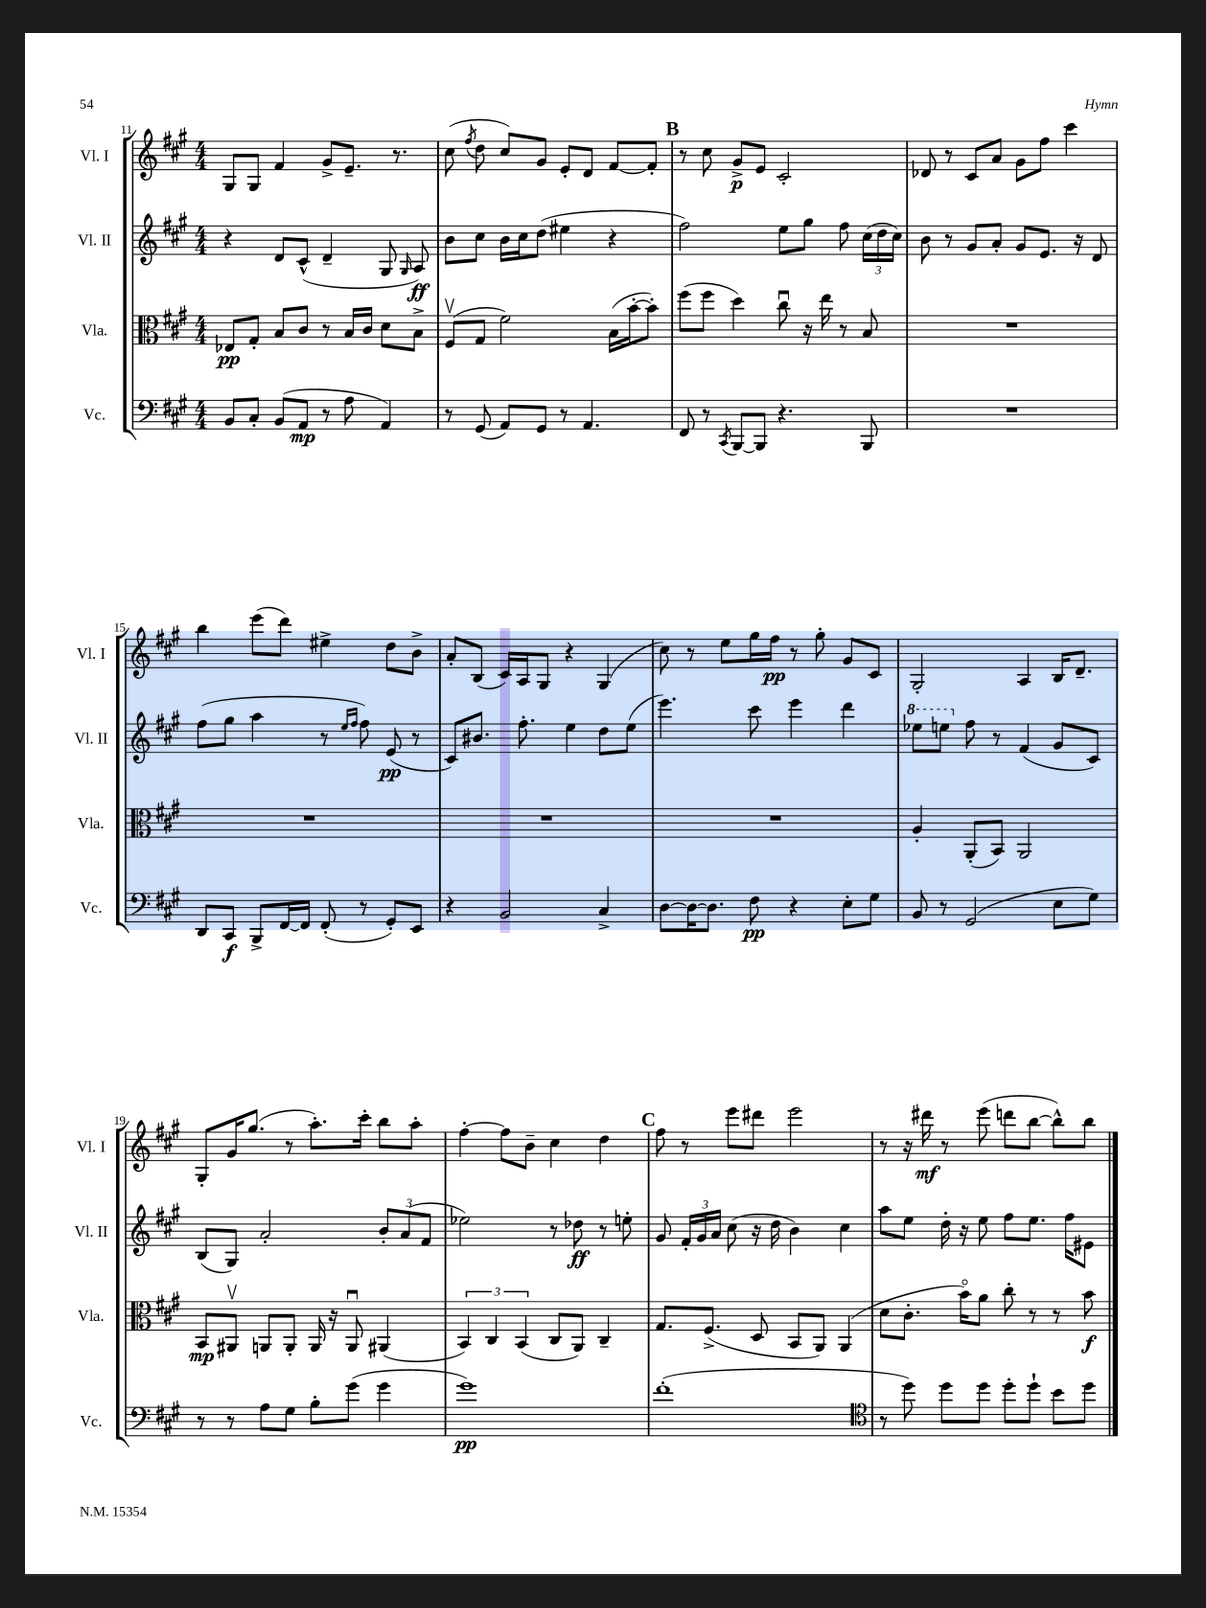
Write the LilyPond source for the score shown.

<<
\new StaffGroup <<
\new Staff = "s0" \with { instrumentName = "Vl. I" shortInstrumentName = "Vl. I" } {
    \clef treble \key a \major \numericTimeSignature \time 4/4
    \autoBeamOff gis8[ gis8] fis'4 gis'8[-> e'8.]-- r8. |
    cis''8( \acciaccatura { fis''8 } d''8 cis''8[) gis'8] e'8[-. d'8] fis'8[~ fis'8]-. |
    \mark \markup { \bold "B" } r8 cis''8 gis'8[->\p e'8] cis'2-. |
    des'8 r8 cis'8[ a'8] gis'8[ fis''8] cis'''4 |
    b''4 e'''8[( d'''8]) eis''4-> d''8[ b'8]-> |
    a'8[-. b8]( cis'16[) a16 gis8] r4 gis4( |
    cis''8) r8 e''8[ gis''16 fis''16]\pp r8 gis''8-. gis'8[ cis'8] |
    gis2-. a4 b16[ d'8.]-- |
    gis8[-. gis'16 gis''8.]( r8 a''8.[-.) cis'''16]-. b''8[ a''8]-. |
    fis''4~-. fis''8[ b'8]-- cis''4 d''4 |
    \mark \markup { \bold "C" } fis''8 r8 e'''8[ dis'''8] e'''2 |
    r8 r16 dis'''16\mf r8 e'''8( d'''8[ b''8]~ b''8[-^) b''8] \bar "|." |
}
\new Staff = "s1" \with { instrumentName = "Vl. II" shortInstrumentName = "Vl. II" } {
    \clef treble \key a \major \numericTimeSignature \time 4/4
    \autoBeamOff r4 d'8[ cis'8]-^( d'4-- gis8 \grace { gis16 } a8\ff) |
    b'8[ cis''8] b'16[ cis''16 d''8]( eis''4 r4 |
    \mark \markup { \bold "B" } fis''2) e''8[ gis''8] fis''8 \tuplet 3/2 { cis''16[( d''16 cis''16]) } |
    b'8 r8 gis'8[ a'8]-. gis'8[ e'8.] r16 d'8 |
    fis''8[( gis''8] a''4 r8 \grace { e''16[ fis''16] } fis''8) e'8\pp( r8 |
    cis'8[) bis'8.] fis''8.-. e''4 d''8[ e''8]( |
    e'''4.) cis'''8 e'''4 d'''4 |
    \ottava #1 ees'''8[ e'''8] \ottava #0 fis''8 r8 fis'4( gis'8[ cis'8]) |
    b8[( gis8]) a'2-. \tuplet 3/2 { b'8[-. a'8( fis'8] } |
    ees''2) r8 des''8\ff r8 e''8-. |
    \mark \markup { \bold "C" } gis'8 \tuplet 3/2 { fis'16[-. gis'16 a'16] } cis''8( r16 d''16 b'4) cis''4 |
    a''8[ e''8] d''16-. r16 e''8 fis''8[ e''8.] fis''16[ eis'8] \bar "|." |
}
\new Staff = "s2" \with { instrumentName = "Vla." shortInstrumentName = "Vla." } {
    \clef alto \key a \major \numericTimeSignature \time 4/4
    \autoBeamOff ees8[\pp gis8]-. b8[ cis'8] r8 b16[ cis'16] d'8[ b8]-> |
    fis8[\upbow( gis8] fis'2) b16[( b'16~-. b'8]-.) |
    \mark \markup { \bold "B" } fis''8[( fis''8] d''4) cis''8\downbow r16 e''16 r8 b8 |
    R1 |
    R1 |
    R1 |
    R1 |
    a4-. a,8[-.( b,8]) a,2 |
    b,8[\mp ais,8]\upbow a,8[ a,8]-. a,16 r16 a,8\downbow ais,4( |
    \tuplet 3/2 { b,4) cis4 b,4( } cis8[ a,8]) cis4-- |
    \mark \markup { \bold "C" } gis8.[ fis8.]->( d8 b,8[ a,8]) a,4( |
    d'8[ cis'8.]-. b'16[\flageolet) a'8] cis''8-. r8 r8 b'8\f \bar "|." |
}
\new Staff = "s3" \with { instrumentName = "Vc." shortInstrumentName = "Vc." } {
    \clef bass \key a \major \numericTimeSignature \time 4/4
    \autoBeamOff b,8[ cis8]-. b,8[( a,8]\mp r8 a8 a,4) |
    r8 gis,8( a,8[) gis,8] r8 a,4. |
    \mark \markup { \bold "B" } fis,8 r8 \acciaccatura { cis,8 } b,,8[~ b,,8] r4. b,,8 |
    R1 |
    d,8[ cis,8]\f b,,8[-> fis,16~ fis,16] fis,8-.( r8 gis,8[-.) e,8] |
    r4 b,2 cis4-> |
    d8[~ d16~ d8.] fis8\pp r4 e8[-. gis8] |
    b,8 r8 gis,2( e8[ gis8]) |
    r8 r8 a8[ gis8] b8[-. gis'8]( gis'4 |
    gis'1\pp) |
    \mark \markup { \bold "C" } fis'1-.( |
    \clef tenor r8 d''8) d''8[ d''8] d''8[-. d''8]-! b'8[ d''8] \bar "|." |
}
>>
>>
\layout { \context { \Score currentBarNumber = #11 } }
